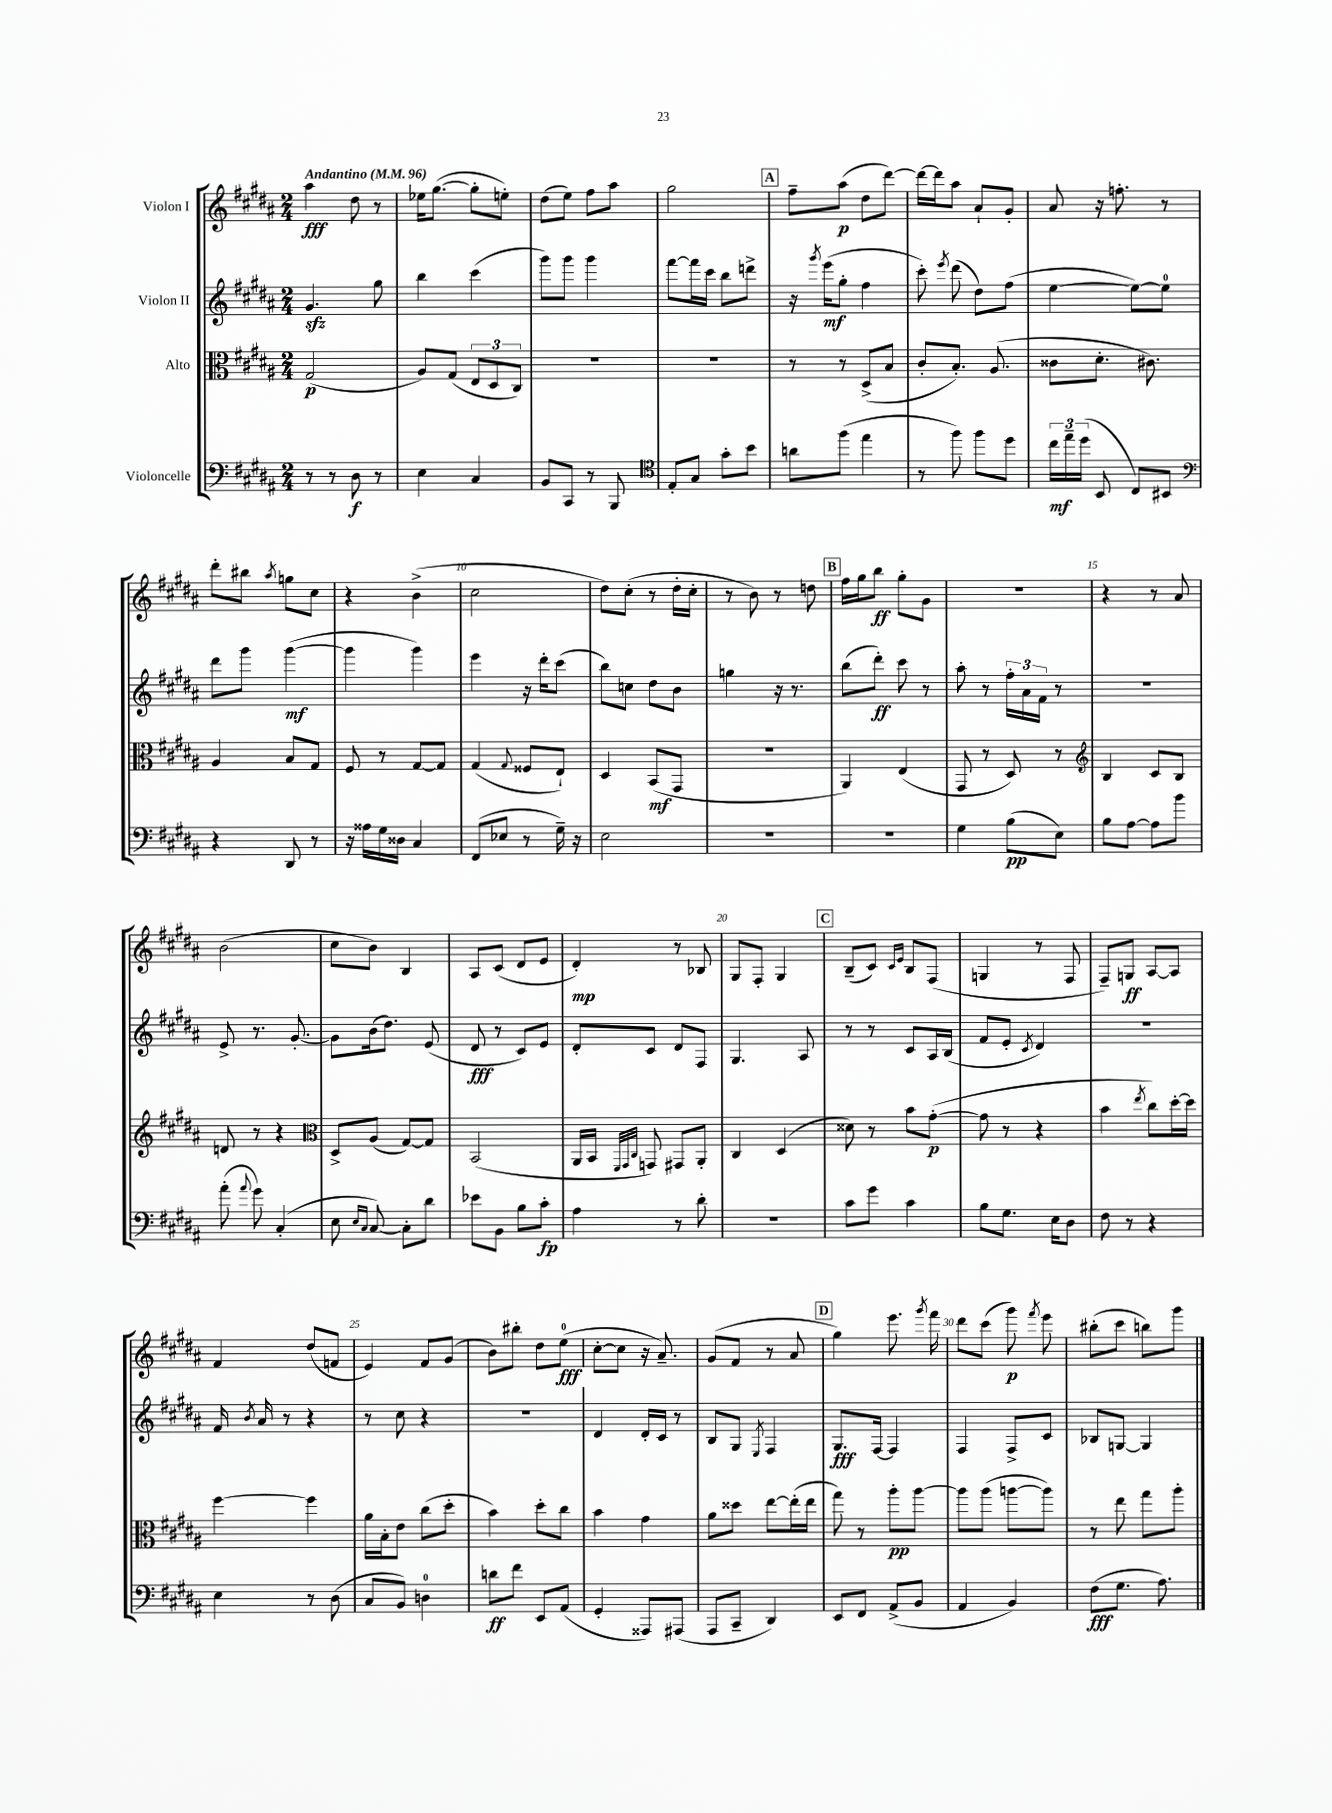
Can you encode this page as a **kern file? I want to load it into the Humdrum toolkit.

**kern	**dynam	**kern	**dynam	**kern	**dynam	**kern	**dynam
*part4	*part4	*part3	*part3	*part2	*part2	*part1	*part1
*staff4	*staff4	*staff3	*staff3	*staff2	*staff2	*staff1	*staff1
*I"Violoncelle	*	*I"Alto	*	*I"Violon II	*	*I"Violon I	*
*clefF4	*	*clefC3	*	*clefG2	*	*clefG2	*
*k[f#c#g#d#a#]	*	*k[f#c#g#d#a#]	*	*k[f#c#g#d#a#]	*	*k[f#c#g#d#a#]	*
*M2/4	*	*M2/4	*	*M2/4	*	*M2/4	*
*MM96	*	*MM96	*	*MM96	*	*MM96	*
=1	=1	=1	=1	=1	=1	=1	=1
!	!	!	!	!	!	!LO:TX:a:B:t=Andantino	!
8r	.	(2G#/	p	4.g#zz/	.	4aa#\	fff
8r	.	.	.	.	.	.	.
8D#\	f	.	.	.	.	8dd#\	.
8r	.	.	.	8gg#\	.	8r	.
=2	=2	=2	=2	=2	=2	=2	=2
4E\	.	8A#/L)	.	4bb\	.	16ee-X\KL	.
.	.	.	.	.	.	([8.gg#\J	.
.	.	(8G#/J	.	.	.	.	.
4C#/	.	12E/L	.	(4ccc#\	.	8gg#'\L]	.
.	.	12D#/	.	.	.	.	.
.	.	.	.	.	.	8een'\J)	.
.	.	12C#/J)	.	.	.	.	.
=3	=3	=3	=3	=3	=3	=3	=3
8BB/L	.	2r	.	8ggg#\L)	.	(8dd#\L	.
8CC#/J	.	.	.	8ggg#\J	.	8ee\J)	.
8r	.	.	.	4ggg#\	.	8ff#\L	.
8BBB/	.	.	.	.	.	8aa#\J	.
=4	=4	=4	=4	=4	=4	=4	=4
*clefC4	*	*	*	*	*	*	*
8E'/L	.	2r	.	[8fff#\L	.	2gg#\	.
8G#/J	.	.	.	16fff#\L]	.	.	.
.	.	.	.	16ccc#\JJ	.	.	.
8g#'\L	.	.	.	8bb\L	.	.	.
8b\J	.	.	.	8dddn^\J	.	.	.
!!LO:REH:place=s1:t=A
=5	=5	=5	=5	=5	=5	=5	=5
8an\L	.	8r	.	16r	.	8ff#~\L	.
.	.	.	.	8qggg#/	.	.	.
.	.	.	.	(16eee\KL	mf	.	.
(8ff#\J	.	8r	.	8gg#'\J	.	(8aa#\J	p
4ee\	.	(8D#^/L	.	4ff#\	.	8dd#\L	.
.	.	8B/J	.	.	.	[8ddd#\J)	.
=6	=6	=6	=6	=6	=6	=6	=6
8r	.	8c#'/L	.	8ccc#'\)	.	16ddd#\LL_	.
.	.	.	.	.	.	16ddd#\J]	.
.	.	.	.	8qeee/	.	.	.
8ff#\)	.	8.B'/J)	.	(8ddd#\	.	8aa#\J	.
8ff#\L	.	.	.	8dd#\L)	.	8a#`/L	.
.	.	(8.A#/	.	.	.	.	.
8dd#\J	.	.	.	(8ff#\J	.	8g#'/J	.
=7	=7	=7	=7	=7	=7	=7	=7
24cc#\LL	mf	8c##X\L	.	[4ee\	.	8a#/	.
24ee~\	.	.	.	.	.	.	.
(24dd#\JJ	.	.	.	.	.	.	.
8BB/	.	8.d#'\J	.	.	.	16r	.
.	.	.	.	.	.	8.ffn'\	.
8C#/L)	.	.	.	8ee\L_)	.	.	.
.	.	8.c#X\)	.	.	.	.	.
8BB#X/J	.	.	.	8ee\J]	.	8r	.
!!LO:LB:g=z
=8	=8	=8	=8	=8	=8	=8	=8
*clefF4	*	*	*	*	*	*	*
4r	.	4A#/	.	8ddd#\L	.	8ddd#'\L	.
.	.	.	.	8ggg#\J	.	8bb#X\J	.
.	.	.	.	.	.	8qaa#/	.
8DD#/	.	8B/L	.	([4ggg#\	mf	8ggn\L	.
8r	.	8G#/J	.	.	.	8cc#\J	.
=9	=9	=9	=9	=9	=9	=9	=9
16r	.	8F#/	.	4ggg#\]	.	4r	.
16A##X\LL	.	.	.	.	.	.	.
16G#\	.	8r	.	.	.	.	.
16D##X\JJ	.	.	.	.	.	.	.
4C#/	.	[8G#/L	.	4ggg#\)	.	(4b^\	.
.	.	8G#/J]	.	.	.	.	.
=10	=10	=10	=10	=10	=10	=10	=10
(8FF#/L	.	(4G#/	.	4eee\	.	2cc#\	.
8E-X/J	.	.	.	.	.	.	.
.	.	8qqG#/	.	.	.	.	.
8r	.	8F##X/L	.	16r	.	.	.
.	.	.	.	16ddd#'\KL	.	.	.
16G#~\)	.	8E`/J)	.	(8ccc#\J	.	.	.
16r	.	.	.	.	.	.	.
=11	=11	=11	=11	=11	=11	=11	=11
2E\	.	4D#/	.	8bb\L)	.	8dd#\L)	.
.	.	.	.	8ccn\J	.	(8cc#'\J	.
.	.	(8BB/L	mf	8dd#\L	.	8r	.
.	.	8GG#/J	.	8b\J	.	16dd#'\LL	.
.	.	.	.	.	.	16cc#'\JJ	.
=12	=12	=12	=12	=12	=12	=12	=12
2r	.	2r	.	4ggn\	.	8r	.
.	.	.	.	.	.	8b\)	.
.	.	.	.	16r	.	8r	.
.	.	.	.	8.r	.	.	.
.	.	.	.	.	.	8ddn\	.
!!LO:REH:place=s1:t=B
=13	=13	=13	=13	=13	=13	=13	=13
2r	.	4AA#/)	.	(8bb\L	.	16ff#\LL	.
.	.	.	.	.	.	16gg#\J	.
.	.	.	.	8ddd#'\J)	ff	8bb\J	ff
.	.	(4E/	.	8ccc#\	.	8gg#'\L	.
.	.	.	.	8r	.	8g#\J	.
=14	=14	=14	=14	=14	=14	=14	=14
4G#\	.	8GG#/	.	8aa#'\	.	2r	.
.	.	8r	.	8r	.	.	.
(8B\L	pp	8D#/)	.	24ff#'\LL	.	.	.
.	.	.	.	24a#\	.	.	.
.	.	.	.	24f#\JJ	.	.	.
8E\J)	.	8r	.	8r	.	.	.
=15	=15	=15	=15	=15	=15	=15	=15
*	*	*clefG2	*	*	*	*	*
8B\L	.	4B/	.	2r	.	4r	.
[8A#\J	.	.	.	.	.	.	.
8A#\L]	.	8c#/L	.	.	.	8r	.
8b\J	.	8B/J	.	.	.	8a#/	.
!!LO:LB:g=z
=16	=16	=16	=16	=16	=16	=16	=16
(8a#'\	.	8dn/	.	8e^/	.	(2b\	.
8qqa#/	.	.	.	.	.	.	.
8g#\)	.	8r	.	8.r	.	.	.
(4C#'/	.	4r	.	.	.	.	.
.	.	.	.	[8.g#'/	.	.	.
=17	=17	=17	=17	=17	=17	=17	=17
*	*	*clefC3	*	*	*	*	*
8E\	.	8D#^/L	.	8g#\L]	.	8cc#\L	.
16qqE/LL	.	.	.	.	.	.	.
16qqC#/JJ	.	.	.	.	.	.	.
[8C#/)	.	(8A#/J	.	(16b\k	.	8b\J)	.
.	.	.	.	8.dd#\J)	.	.	.
8C#'\L]	.	[8G#/L)	.	.	.	4B/	.
8d#\J	.	8G#/J]	.	(8e/	.	.	.
=18	=18	=18	=18	=18	=18	=18	=18
8e-X\L	.	(2BB/	.	8d#/	fff	8A#/L	.
8BB\J	.	.	.	8r	.	(8c#/J	.
8B\L	.	.	.	8c#/L)	.	8d#/L	.
8c#'\J	fp	.	.	8e/J	.	8e/J	.
=19	=19	=19	=19	=19	=19	=19	=19
4A#\	.	16AA#/LL	.	8d#'/L	.	4d#'/)	mp
.	.	16BB/JJ	.	.	.	.	.
.	.	32qqFF#/LLL	.	.	.	.	.
.	.	32qqGG#/	.	.	.	.	.
.	.	32qqC#/JJJ	.	.	.	.	.
.	.	8GGn/)	.	8c#/J	.	.	.
8r	.	8GG#X/L	.	8d#/L	.	8r	.
8d#'\	.	8AA#'/J	.	8F#/J	.	8B-X/	.
=20	=20	=20	=20	=20	=20	=20	=20
2r	.	4C#/	.	4.G#/	.	8G#/L	.
.	.	.	.	.	.	8F#'/J	.
.	.	(4D#/	.	.	.	4G#/	.
.	.	.	.	8A#/	.	.	.
!!LO:REH:place=s1:t=C
=21	=21	=21	=21	=21	=21	=21	=21
8c#\L	.	8d##X\)	.	8r	.	(8B~/L	.
8g#\J	.	8r	.	8r	.	8c#/J)	.
.	.	.	.	.	.	16qqc#/LL	.
.	.	.	.	.	.	16qqe/JJ	.
4c#\	.	8b\L	.	8c#/L	.	8B/L	.
.	.	([8g#'\J	p	16A#/L	.	(8F#/J	.
.	.	.	.	(16B/JJ	.	.	.
=22	=22	=22	=22	=22	=22	=22	=22
8B\L	.	8g#\]	.	8f#/L	.	4Gn/	.
8.G#\J	.	8r	.	8e'/J	.	.	.
.	.	.	.	8qc#/	.	.	.
.	.	4r	.	4d#/)	.	8r	.
16E\KL	.	.	.	.	.	.	.
8D#\J	.	.	.	.	.	8F#/	.
=23	=23	=23	=23	=23	=23	=23	=23
8F#\	.	4b\	.	2r	.	8F#~/L)	.
8r	.	.	.	.	.	8Gn/J	ff
.	.	8qee/	.	.	.	.	.
4r	.	8cc#\L)	.	.	.	[8A#/L	.
.	.	[16dd#'\L	.	.	.	8A#/J]	.
.	.	16dd#\JJ]	.	.	.	.	.
!!LO:LB:g=z
=24	=24	=24	=24	=24	=24	=24	=24
4E\	.	[4ff#\	.	16f#/	.	4f#/	.
.	.	.	.	8qb/	.	.	.
.	.	.	.	16a#/	.	.	.
.	.	.	.	8r	.	.	.
8r	.	4ff#\]	.	4r	.	(8dd#/L	.
(8D#\	.	.	.	.	.	8fn/J	.
=25	=25	=25	=25	=25	=25	=25	=25
8C#/L	.	16a#\LL	.	8r	.	4e/)	.
.	.	16B'\J	.	.	.	.	.
8BB/J)	.	8e\J	.	8cc#\	.	.	.
4Dn\	.	(8cc#\L	.	4r	.	8f#/L	.
.	.	8dd#'\J	.	.	.	(8g#/J	.
=26	=26	=26	=26	=26	=26	=26	=26
8dn\L	ff	4b\)	.	2r	.	8b\L)	.
8f#\J	.	.	.	.	.	8bb#X'\J	.
8EE/L	.	8dd#'\L	.	.	.	8dd#\L	.
(8AA#/J	.	8cc#\J	.	.	.	(8ee\J	fff
=27	=27	=27	=27	=27	=27	=27	=27
4GG#'/	.	4b\	.	4d#/	.	[8cc#'\L	.
.	.	.	.	.	.	8cc#\J]	.
8AAA##X/L)	.	4g#\	.	16d#'/LL	.	16r	.
.	.	.	.	16c#/JJ	.	8.a#~/)	.
(8AAA#X/J	.	.	.	8r	.	.	.
=28	=28	=28	=28	=28	=28	=28	=28
8AAA#/L	.	8a#\L	.	8B/L	.	(8g#/L	.
8CC#~/J	.	8dd##X\J	.	8G#/J	.	8f#/J	.
.	.	.	.	8qE/	.	.	.
4DD#/)	.	[8ee\L	.	4F#/	.	8r	.
.	.	(16ee'\L]	.	.	.	8a#/	.
.	.	16ee\JJ	.	.	.	.	.
!!LO:REH:place=s1:t=D
=29	=29	=29	=29	=29	=29	=29	=29
8EE/L	.	8gg#\)	.	8.G#/L	fff	4gg#\)	.
8FF#/J	.	8r	.	.	.	.	.
.	.	.	.	[16F#/Jk	.	.	.
(8AA#^/L	.	8aa#'\L	pp	4F#/]	.	8.eee\	.
8BB/J	.	[8aa#\J	.	.	.	.	.
.	.	.	.	.	.	8qggg#/	.
.	.	.	.	.	.	16fff#\	.
=30	=30	=30	=30	=30	=30	=30	=30
4AA#/	.	8aa#\L]	.	4F#/	.	8ddd#\L	.
.	.	(8aa#\J	.	.	.	(8ccc#\J	.
4BB/)	.	[8aan\L	.	8F#^/L	.	8ggg#\)	p
.	.	.	.	.	.	8qfff#/	.
.	.	8aa\J])	.	8c#/J	.	8eee\	.
=31	=31	=31	=31	=31	=31	=31	=31
(8F#\L	fff	8r	.	8B-X/L	.	(8bb#X'\L	.
8.G#\J	.	8ee\	.	[8Gn/J	.	8ccc#\J	.
.	.	8gg#\L	.	4G/]	.	8bbn\L)	.
8.A#\)	.	.	.	.	.	.	.
.	.	8aa#'\J	.	.	.	8ggg#\J	.
==	==	==	==	==	==	==	==
*-	*-	*-	*-	*-	*-	*-	*-
